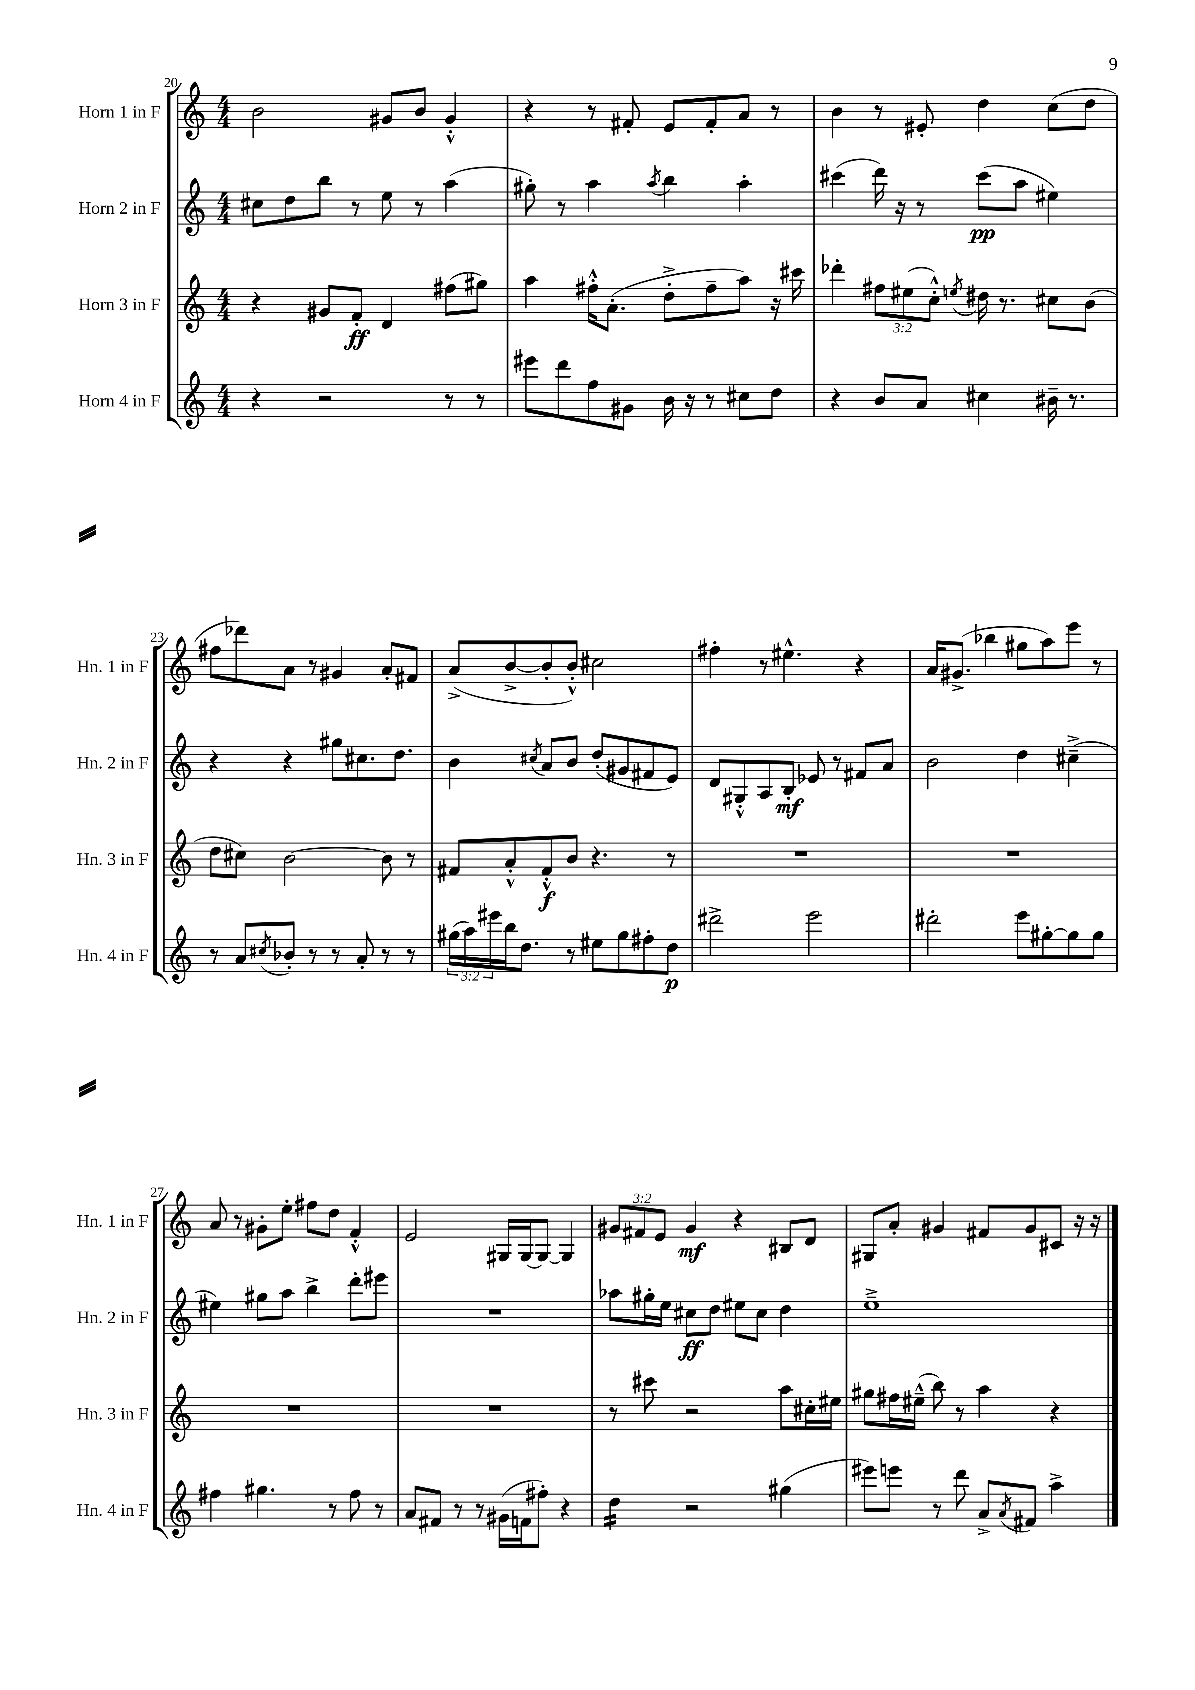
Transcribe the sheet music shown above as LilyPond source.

<<
\new StaffGroup <<
\new Staff = "s0" \with { instrumentName = "Horn 1 in F" shortInstrumentName = "Hn. 1 in F" } {
    \clef treble \key c \major \numericTimeSignature \time 4/4 \override Staff.TupletNumber.text = #tuplet-number::calc-fraction-text
    b'2 gis'8 b'8 gis'4-.-^ |
    r4 r8 fis'8-. e'8 fis'8-. a'8 r8 |
    b'4 r8 eis'8-. d''4 c''8( d''8 |
    fis''8 des'''8) a'8 r8 gis'4 a'8-. fis'8 |
    a'8->( b'8~-> b'8-. b'8-.-^) cis''2 |
    fis''4-. r8 eis''4.-^ r4 |
    a'16 gis'8.->( bes''4 gis''8 a''8) e'''8 r8 |
    a'8 r8 gis'8-. e''8-. fis''8 d''8 f'4-.-^ |
    e'2 gis16 gis16~ gis8~ gis4 |
    \tuplet 3/2 { gis'8 fis'8 e'8 } gis'4\mf r4 bis8 d'8 |
    gis8 a'8-. gis'4 fis'8 gis'8 cis'8 r16 r16 \bar "|." |
}
\new Staff = "s1" \with { instrumentName = "Horn 2 in F" shortInstrumentName = "Hn. 2 in F" } {
    \clef treble \key c \major \numericTimeSignature \time 4/4
    cis''8 d''8 b''8 r8 e''8 r8 a''4( |
    gis''8-.) r8 a''4 \acciaccatura { a''8 } b''4 a''4-. |
    cis'''4( d'''16) r16 r8 cis'''8\pp( a''8 eis''4) |
    r4 r4 gis''8 cis''8. d''8. |
    b'4 \acciaccatura { cis''8 } a'8 b'8 d''8-.( gis'8 fis'8 e'8) |
    d'8 gis8-.-^ a8 b8-.\mf ees'8 r8 fis'8 a'8 |
    b'2 d''4 cis''4--->( |
    eis''4) gis''8 a''8 b''4-> d'''8-. eis'''8 |
    R1 |
    aes''8 gis''16-. e''16 cis''8\ff d''8 eis''8 cis''8 d''4 |
    e''1---> \bar "|." |
}
\new Staff = "s2" \with { instrumentName = "Horn 3 in F" shortInstrumentName = "Hn. 3 in F" } {
    \clef treble \key c \major \numericTimeSignature \time 4/4 \override Staff.TupletNumber.text = #tuplet-number::calc-fraction-text
    r4 gis'8 f'8-.\ff d'4 fis''8( gis''8) |
    a''4 fis''16-.-^ a'8.-.( d''8-.-> fis''8-- a''8) r16 cis'''16 |
    des'''4-. \tuplet 3/2 { fis''8 eis''8( c''8-.-^) } \acciaccatura { e''8 } dis''16 r8. cis''8 b'8( |
    d''8 cis''8) b'2~ b'8 r8 |
    fis'8 a'8-.-^ fis'8-.-^\f b'8 r4. r8 |
    R1 |
    R1 |
    R1 |
    R1 |
    r8 cis'''8 r2 a''8 cis''16-. eis''16 |
    gis''8 fis''16 eis''16---^( b''8) r8 a''4 r4 \bar "|." |
}
\new Staff = "s3" \with { instrumentName = "Horn 4 in F" shortInstrumentName = "Hn. 4 in F" } {
    \clef treble \key c \major \numericTimeSignature \time 4/4 \override Staff.TupletNumber.text = #tuplet-number::calc-fraction-text
    r4 r2 r8 r8 |
    eis'''8 d'''8 f''8 gis'8 b'16 r16 r8 cis''8 d''8 |
    r4 b'8 a'8 cis''4 bis'16-- r8. |
    r8 a'8 \acciaccatura { cis''8 } bes'8-. r8 r8 a'8-. r8 r8 |
    \tuplet 3/2 { gis''16( a''16) eis'''16 } b''16 d''8. r8 eis''8 gis''8 fis''8-. d''8\p |
    dis'''2-> e'''2 |
    dis'''2-. e'''8 gis''8~-. gis''8 gis''8 |
    fis''4 gis''4. r8 fis''8 r8 |
    a'8 fis'8 r8 r8 gis'16( f'16 fis''8-.) r4 |
    d''4:16 r2 gis''4( |
    eis'''8) e'''8 r8 d'''8 a'8-> \acciaccatura { a'8 } fis'8 a''4-> \bar "|." |
}
>>
>>
\layout { \context { \Score currentBarNumber = #20 } }
